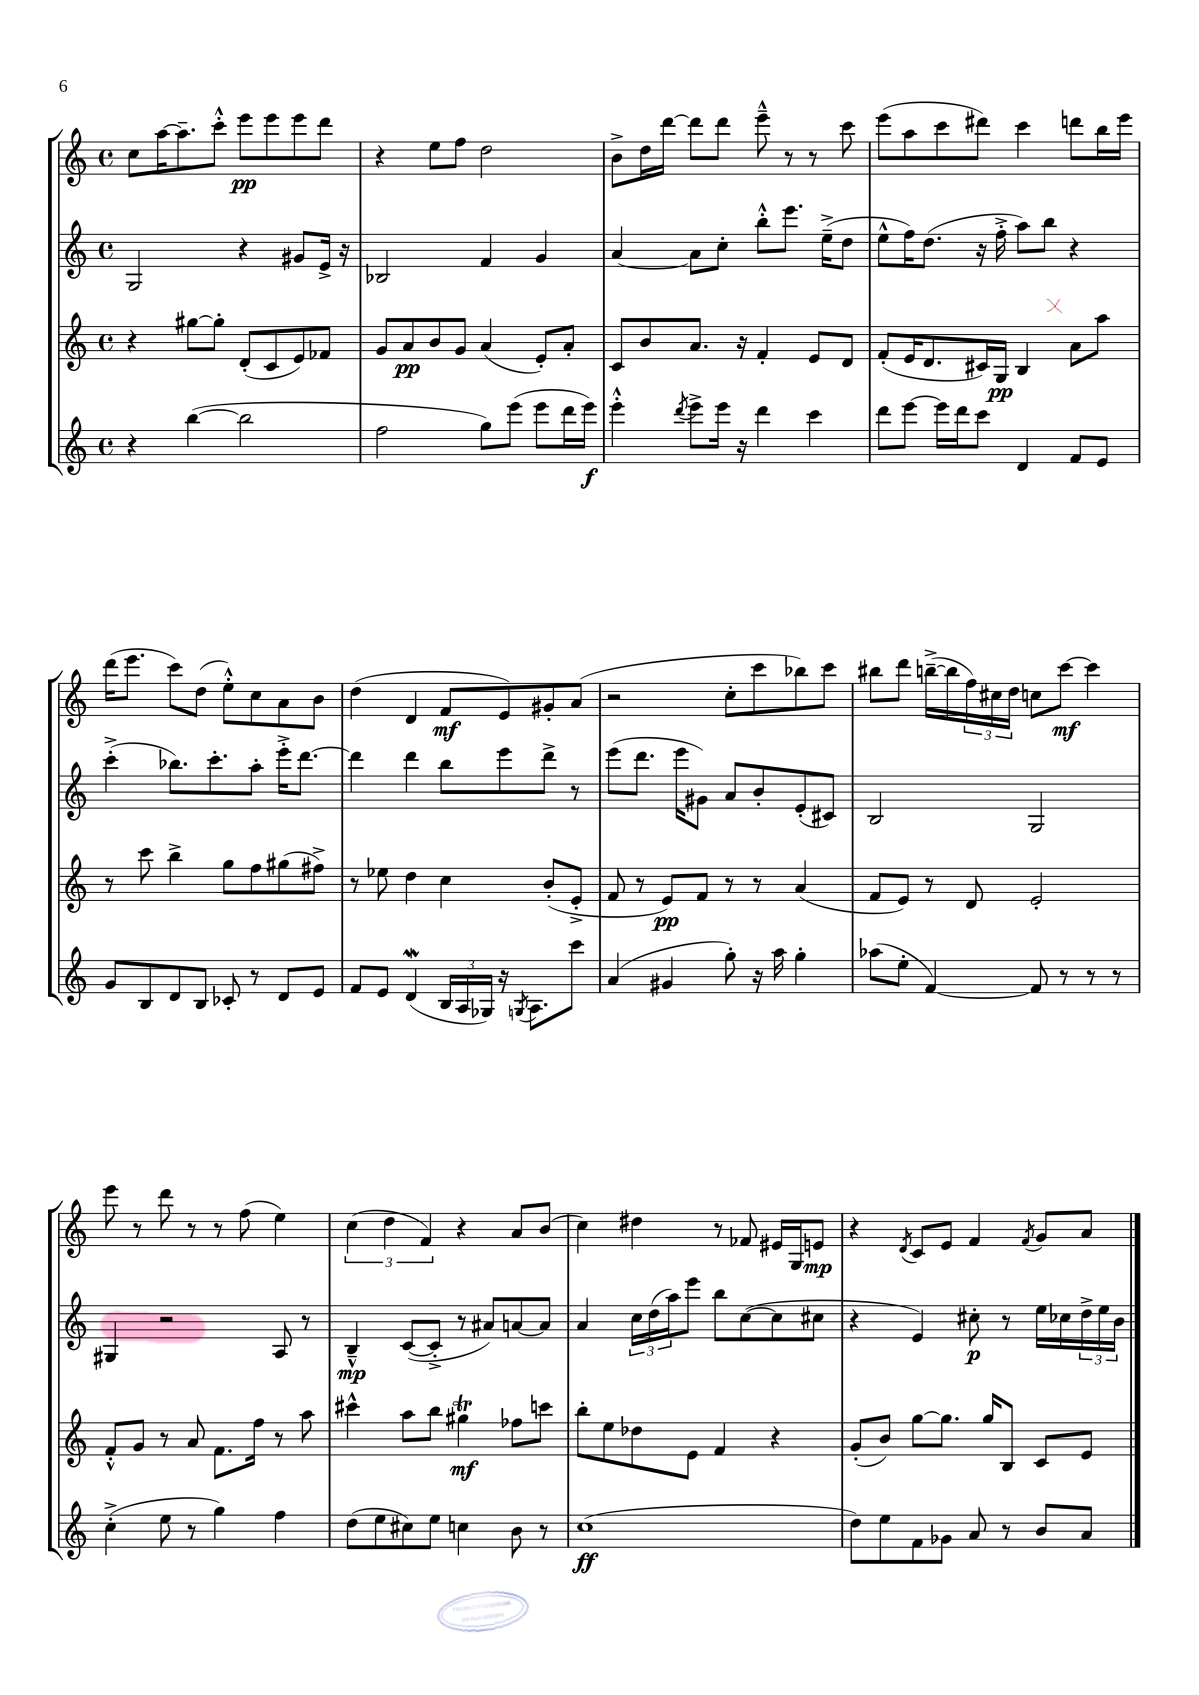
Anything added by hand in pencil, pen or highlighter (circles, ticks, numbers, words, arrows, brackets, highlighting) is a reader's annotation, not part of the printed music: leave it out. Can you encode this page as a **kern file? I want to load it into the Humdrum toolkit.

**kern	**dynam	**kern	**dynam	**kern	**dynam	**kern	**dynam
*part4	*part4	*part3	*part3	*part2	*part2	*part1	*part1
*staff4	*staff4	*staff3	*staff3	*staff2	*staff2	*staff1	*staff1
*clefG2	*	*clefG2	*	*clefG2	*	*clefG2	*
*k[]	*	*k[]	*	*k[]	*	*k[]	*
*M4/4	*	*M4/4	*	*M4/4	*	*M4/4	*
*met(c)	*	*met(c)	*	*met(c)	*	*met(c)	*
=97	=97	=97	=97	=97	=97	=97	=97
4r	.	4r	.	2G/	.	8cc\L	.
.	.	.	.	.	.	[16aa\K	.
.	.	.	.	.	.	8.aa~\]	.
([4bb\	.	[8gg#X\L	.	.	.	.	.
.	.	8gg#'\J]	.	.	.	8ccc'^^\J	.
2bb\]	.	(8d'/L	.	4r	.	8eee\L	pp
.	.	8c/	.	.	.	8eee\	.
.	.	8e/)	.	8g#X/L	.	8eee\	.
.	.	8f-X/J	.	16e^/Jk	.	8ddd\J	.
.	.	.	.	16r	.	.	.
=98	=98	=98	=98	=98	=98	=98	=98
2ff\	.	8g/L	.	2B-X/	.	4r	.
.	.	8a/	pp	.	.	.	.
.	.	8b/	.	.	.	8ee\L	.
.	.	8g/J	.	.	.	8ff\J	.
8gg\L)	.	(4a/	.	4f/	.	2dd\	.
(8eee\J	.	.	.	.	.	.	.
8eee\L	.	8e'/L)	.	4g/	.	.	.
16ddd\L	.	8a'/J	.	.	.	.	.
16eee\JJ)	f	.	.	.	.	.	.
=99	=99	=99	=99	=99	=99	=99	=99
4eee'^^\	.	8c/L	.	[4a/	.	8b^\L	.
.	.	8b/	.	.	.	16dd\L	.
.	.	.	.	.	.	[16ddd\JJ	.
8qddd/	.	.	.	.	.	.	.
8eee^\L	.	8.a/J	.	8a\L]	.	8ddd\L]	.
16eee\Jk	.	.	.	8cc'\J	.	8ddd\J	.
16r	.	16r	.	.	.	.	.
4ddd\	.	4f'/	.	8bb'^^\L	.	8eee~^^\	.
.	.	.	.	8.eee\J	.	8r	.
4ccc\	.	8e/L	.	.	.	8r	.
.	.	.	.	(16ee~^\KL	.	.	.
.	.	8d/J	.	8dd\J	.	8ccc\	.
=100	=100	=100	=100	=100	=100	=100	=100
8ddd\L	.	(8f'/L	.	8ee^^\L	.	(8eee\L	.
[8eee\J	.	16e/K	.	16ff\K)	.	8aa\	.
.	.	8.d/	.	(8.dd\J	.	.	.
16eee\LL]	.	.	.	.	.	8ccc\	.
16ddd\J	.	.	.	.	.	.	.
8ccc\J	.	16c#X/L)	.	16r	.	8ddd#X\J)	.
.	.	16G/JJ	pp	16ff'^\	.	.	.
4d/	.	4B/	.	8aa\L)	.	4ccc\	.
.	.	.	.	8bb\J	.	.	.
8f/L	.	8a\L	.	4r	.	8dddn\L	.
8e/J	.	8aa\J	.	.	.	16bb\L	.
.	.	.	.	.	.	16eee\JJ	.
!!LO:LB:g=z
=101	=101	=101	=101	=101	=101	=101	=101
8g/L	.	8r	.	(4ccc'^\	.	(16ddd\KL	.
.	.	.	.	.	.	8.eee\J	.
8B/	.	8ccc\	.	.	.	.	.
8d/	.	4bb^\	.	8.bb-X\L)	.	8ccc\L)	.
8B/J	.	.	.	.	.	(8dd\J	.
.	.	.	.	8.ccc'\	.	.	.
8c-X'/	.	8gg\L	.	.	.	8ee'^^\L)	.
8r	.	8ff\	.	8aa'\J	.	8cc\	.
8d/L	.	(8gg#X\	.	16eee'^\KL	.	8a\	.
.	.	.	.	[8.ddd\J	.	.	.
8e/J	.	8ff#X^\J)	.	.	.	8b\J	.
=102	=102	=102	=102	=102	=102	=102	=102
8f/L	.	8r	.	4ddd\]	.	(4dd\	.
8e/J	.	8ee-X\	.	.	.	.	.
(4dW/	.	4dd\	.	4ddd\	.	4d/	.
24B/LL	.	4cc\	.	8bb\L	.	8f/L	mf
24A/	.	.	.	.	.	.	.
24G-X/JJ)	.	.	.	.	.	.	.
16r	.	.	.	8eee\	.	8e/)	.
8qGn/	.	.	.	.	.	.	.
8.A\L	.	.	.	.	.	.	.
.	.	(8b'/L	.	8ddd^\J	.	8g#X'/	.
8ccc\J	.	8e'^/J	.	8r	.	(8a/J	.
=103	=103	=103	=103	=103	=103	=103	=103
(4a/	.	8f/	.	(8eee\L	.	2r	.
.	.	8r	.	8.ddd\J	.	.	.
4g#X/	.	8e/L)	pp	.	.	.	.
.	.	.	.	16eee\KL	.	.	.
.	.	8f/J	.	8g#X\J)	.	.	.
8gg'\)	.	8r	.	8a/L	.	8cc'\L	.
16r	.	8r	.	8b'/	.	8ccc\	.
16aa\	.	.	.	.	.	.	.
4gg'\	.	(4a/	.	(8e'/	.	8bb-X\)	.
.	.	.	.	8c#X/J)	.	8ccc\J	.
=104	=104	=104	=104	=104	=104	=104	=104
(8aa-X\L	.	8f/L	.	2B/	.	8bb#X\L	.
8ee'\J	.	8e/J)	.	.	.	8ddd\J	.
[4f/)	.	8r	.	.	.	([16bbn~^\LL	.
.	.	.	.	.	.	16bb\]	.
.	.	8d/	.	.	.	24ff\)	.
.	.	.	.	.	.	24cc#X\	.
.	.	.	.	.	.	24dd\JJ	.
8f/]	.	2e'/	.	2G/	.	8ccn\L	.
8r	.	.	.	.	.	[8ccc\J	mf
8r	.	.	.	.	.	4ccc\]	.
8r	.	.	.	.	.	.	.
!!LO:LB:g=z
=105	=105	=105	=105	=105	=105	=105	=105
(4cc'^\	.	8f'^^/L	.	4G#X/	.	8eee\	.
.	.	8g/J	.	.	.	8r	.
8ee\	.	8r	.	2r	.	8ddd\	.
8r	.	8a/	.	.	.	8r	.
4gg\)	.	8.f\L	.	.	.	8r	.
.	.	.	.	.	.	(8ff\	.
.	.	16ff\Jk	.	.	.	.	.
4ff\	.	8r	.	8A/	.	4ee\)	.
.	.	8aa\	.	8r	.	.	.
=106	=106	=106	=106	=106	=106	=106	=106
(8dd\L	.	4ccc#X^^\	.	4B~^^/	mp	(6cc\	.
8ee\	.	.	.	.	.	.	.
.	.	.	.	.	.	6dd\	.
8cc#X\)	.	8aa\L	.	([8c/L	.	.	.
.	.	.	.	.	.	6f/)	.
8ee\J	.	8bb\J	.	8c'^/J]	.	.	.
4ccn\	.	4gg#Xt\	mf	8r	.	4r	.
.	.	.	.	8a#X/L)	.	.	.
8b\	.	8ff-X\L	.	[8an/	.	8a/L	.
8r	.	8cccn\J	.	8a/J]	.	(8b/J	.
=107	=107	=107	=107	=107	=107	=107	=107
(1cc	ff	8bb'\L	.	4a/	.	4cc\)	.
.	.	8ee\	.	.	.	.	.
.	.	8dd-X\	.	24cc\LL	.	4dd#X\	.
.	.	.	.	(24dd\	.	.	.
.	.	.	.	24aa\J)	.	.	.
.	.	8e\J	.	8eee\J	.	.	.
.	.	4f/	.	8bb\L	.	8r	.
.	.	.	.	([8cc\	.	8f-X/	.
.	.	4r	.	8cc\]	.	16e#X/LL	.
.	.	.	.	.	.	16G/J	.
.	.	.	.	8cc#X\J	.	8en/J	mp
=108	=108	=108	=108	=108	=108	=108	=108
8dd\L)	.	(8g'/L	.	4r	.	4r	.
8ee\	.	8b/J)	.	.	.	.	.
.	.	.	.	.	.	8qd/	.
8f\	.	[8gg\L	.	4e/)	.	8c/L	.
8g-X\J	.	8.gg\J]	.	.	.	8e/J	.
8a/	.	.	.	8cc#X'\	p	4f/	.
.	.	16gg/KL	.	.	.	.	.
8r	.	8B/J	.	8r	.	.	.
.	.	.	.	.	.	8qf/	.
8b/L	.	8c/L	.	16ee\LL	.	8g/L	.
.	.	.	.	16cc-X\	.	.	.
8a/J	.	8e/J	.	24dd^\	.	8a/J	.
.	.	.	.	24ee\	.	.	.
.	.	.	.	24b\JJ	.	.	.
==	==	==	==	==	==	==	==
*-	*-	*-	*-	*-	*-	*-	*-
